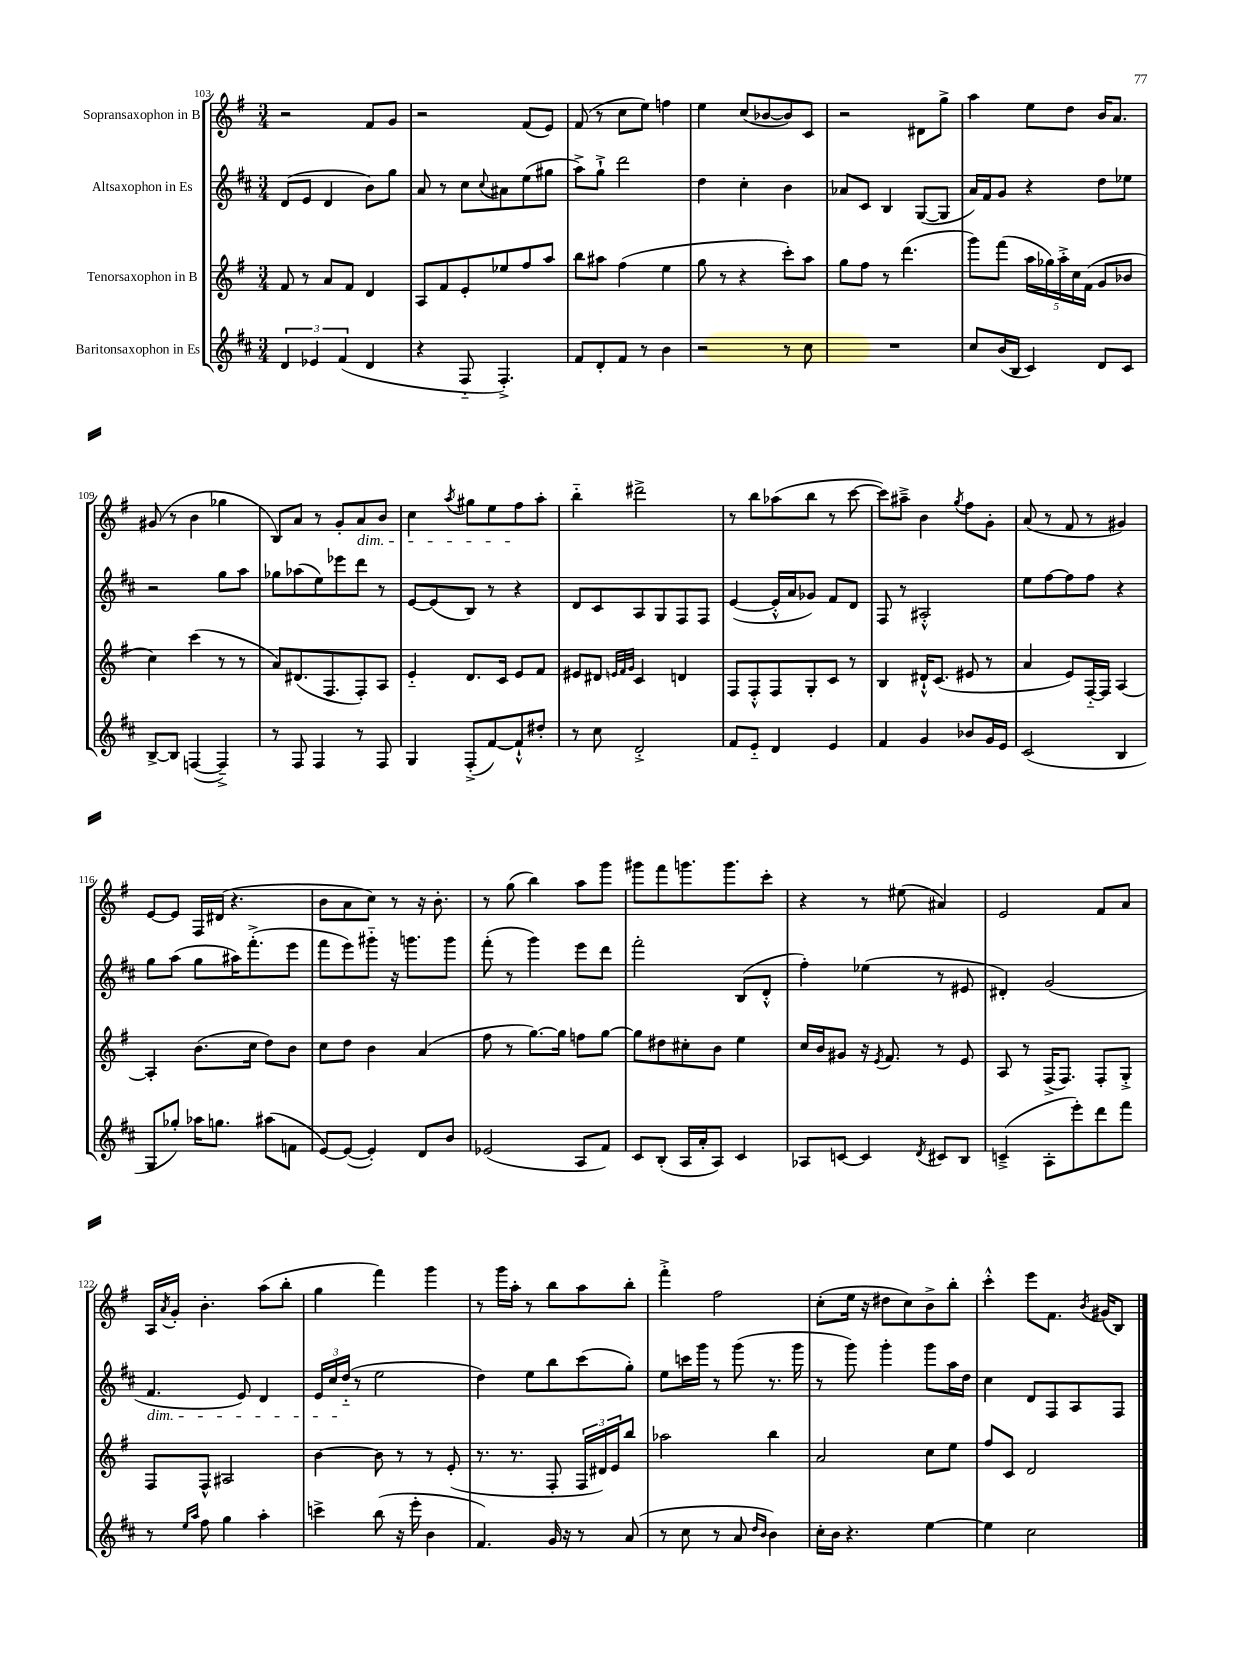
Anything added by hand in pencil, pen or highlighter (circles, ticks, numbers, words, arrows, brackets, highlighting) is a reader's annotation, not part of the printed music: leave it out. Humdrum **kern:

**kern	**kern	**kern	**kern
*staff4	*staff3	*staff2	*staff1
*clefG2	*clefG2	*clefG2	*clefG2
*k[f#c#]	*k[f#]	*k[f#c#]	*k[f#]
*M3/4	*M3/4	*M3/4	*M3/4
6d	8f#	(8d	2r
.	8r	8e	.
6e-	.	.	.
.	8a	4d	.
(6f#	.	.	.
.	8f#	.	.
4d	4d	8b)	8f#
.	.	8gg	8g
=	=	=	=
4r	8A	8a	2r
.	8f#	8r	.
8F#'~	8e'	8cc#	.
.	.	8qqcc#	.
4.F#'^)	8ee-	8a#	.
.	8ff#	(8ee	(8f#
.	8aa	8gg#	8e)
=	=	=	=
8f#	8bb	8aa^)	(8f#
8d'	8aa#	8gg`^	8r
8f#	(4ff#	2ddd	8cc
8r	.	.	8ee)
4b	4ee	.	4ff
=	=	=	=
2r	8gg	4dd	4ee
.	8r	.	.
.	4r	4cc#'	(8cc
.	.	.	[8b-
8r	8ccc')	4b	8b-])
8cc#	8aa	.	8c
=	=	=	=
2.r	8gg	8a-	2r
.	8ff#	8c#	.
.	8r	4B	.
.	(4.ddd	.	.
.	.	([8G	8d#
.	.	8G]	8gg^
=	=	=	=
8cc#	8ggg)	16a)	4aa
.	.	16f#	.
(16b	(8fff#	8g	.
16B	.	.	.
4c#)	20aa	4r	8ee
.	20gg-)	.	.
.	20aa'^	.	.
.	.	.	8dd
.	20cc	.	.
.	(20f#	.	.
8d	8g	8dd	16b
.	.	.	8.a
8c#	8b-	8ee-	.
=	=	=	=
[8B^	4cc)	2r	(8g#
8B]	.	.	8r
([4F	(4ccc	.	4b
4F~^])	8r	8gg	4gg-
.	8r	8aa	.
=	=	=	=
8r	8a)	8gg-	8B)
8F#	(8.d#	(8aa-	8a
4F#	.	8ee)	8r
.	8.F#	.	.
.	.	8eee-	8g'
8r	8F#')	8ddd	8a
8F#	8A	8r	8b
=	=	=	=
4G	4e'~	[8e	4cc
.	.	(8e]	.
.	.	.	8qaa
(8F#'^	8.d	8B)	8gg#
[8f#)	.	8r	8ee
.	16c	.	.
8f#`^^]	8e	4r	8ff#
8dd#'	8f#	.	8aa'
=	=	=	=
8r	8e#	8d	4bb'~
8cc#	8d#	8c#	.
.	32qqe	.	.
.	32qqf#	.	.
.	32qqg	.	.
2d'^	4c	8A	2ddd#^
.	.	8G	.
.	4d	8F#	.
.	.	8F#	.
=	=	=	=
8f#	8F#	([4e	8r
8e'~	8F#'^^	.	8bb
4d	8F#	16e'^^]	(8aa-
.	.	16a	.
.	8G'	8g-)	8bb
4e	8c	8f#	8r
.	8r	8d	[8ccc
=	=	=	=
4f#	4B	8F#	8ccc])
.	.	8r	8aa#~^
4g	16d#`^^	2A#'^^	4b
.	(8.c	.	.
.	.	.	8qgg
8b-	8e#	.	8ff#
16g	8r	.	8g'
16e	.	.	.
=	=	=	=
(2c#	4a	8ee	(8a
.	.	[8ff#	8r
.	8e)	8ff#]	8f#
.	[16F#'~	8ff#	8r
.	16F#]	.	.
4B	[4A	4r	4g#)
=	=	=	=
8G	4A']	8gg	[8e
8gg-')	.	(8aa	8e]
16aa-	(8.b	8gg	16F#
8.gg	.	.	(16d#
.	.	16aa#)	4.r
.	16cc	(8.fff#'^	.
(8aa#	8dd)	.	.
8f	8b	8eee	.
=	=	=	=
[8e)	8cc	8fff#	8b
(8e_	8dd	8eee)	8a
4e'])	4b	8ggg#'~	8cc)
.	.	16r	8r
.	.	8.ggg	.
8d	(4a	.	16r
.	.	.	8.b'
8b	.	8ggg	.
=	=	=	=
(2e-	8ff#	(8fff#'	8r
.	8r	8r	(8gg
.	[8.gg)	4ggg)	4bb)
.	16gg]	.	.
8A	8ff	8eee	8aa
8f#)	[8gg	8ddd	8ggg
=	=	=	=
8c#	8gg]	2fff#'	8ggg#
(8B'	8dd#	.	8fff#
16A	8cc#'	.	8.ggg
16a'	.	.	.
8A)	8b	.	.
.	.	.	8.ggg
4c#	4ee	(8B	.
.	.	8d'^^	8ccc'
=	=	=	=
8A-	16cc	4ff#')	4r
.	16b	.	.
[8c	8g#	.	.
4c]	16r	(4ee-	8r
.	8qe	.	.
.	8.f#	.	.
.	.	.	(8ee#
8qd	.	.	.
8c#	8r	8r	4a#)
8B	8e	8e#	.
=	=	=	=
(4c~^	8A	4d#')	2e
.	8r	.	.
8A'	(16F#^	(2g	.
.	8.F#)	.	.
8eee')	.	.	.
8ddd	8F#'	.	8f#
8fff#	8G'^	.	8a
=	=	=	=
8r	8F#	4.f#	16A
.	.	.	8qa
.	.	.	16g'
16qqee	.	.	.
16qqaa	.	.	.
8ff#	8F#^^	.	4.b'
4gg	2A#	.	.
.	.	8e)	.
4aa'	.	4d	(8aa
.	.	.	8bb'
=	=	=	=
4ccc^	[4b	24e	4gg
.	.	24cc#	.
.	.	(24dd'~	.
.	.	8r	.
(8bb	8b]	2ee	4fff#)
16r	8r	.	.
16eee'	.	.	.
4b	8r	.	4ggg
.	(8e'	.	.
=	=	=	=
4.f#)	8.r	4dd)	8r
.	.	.	16ggg
.	8.r	.	16aa'
.	.	8ee	8r
16g	8F#'	8bb	8bb
16r	.	.	.
8r	24F#	(8ccc#	8aa
.	24d#)	.	.
.	24e	.	.
(8a	8bb	8gg')	8bb'
=	=	=	=
8r	2aa-	8ee	4fff#'^
8cc#	.	16ccc	.
.	.	16ggg	.
8r	.	8r	2ff#
8a	.	(8ggg	.
16qqdd	.	.	.
16qqb	.	.	.
4b)	4bb	8.r	.
.	.	16ggg	.
=	=	=	=
16cc#'	2a	8r	(8cc'
16b	.	.	.
4.r	.	8ggg)	16ee
.	.	.	16r
.	.	4ggg'	8dd#
.	.	.	8cc)
[4ee	8cc	8ggg	8b^
.	8ee	16aa	8bb'
.	.	16dd	.
=	=	=	=
4ee]	8ff#	4cc#	4ccc'^^
.	8c	.	.
2cc#	2d	8d	8eee
.	.	8F#	8.f#
.	.	8A	.
.	.	.	8qb
.	.	.	(16g#
.	.	8F#	8B)
==	==	==	==
*-	*-	*-	*-
